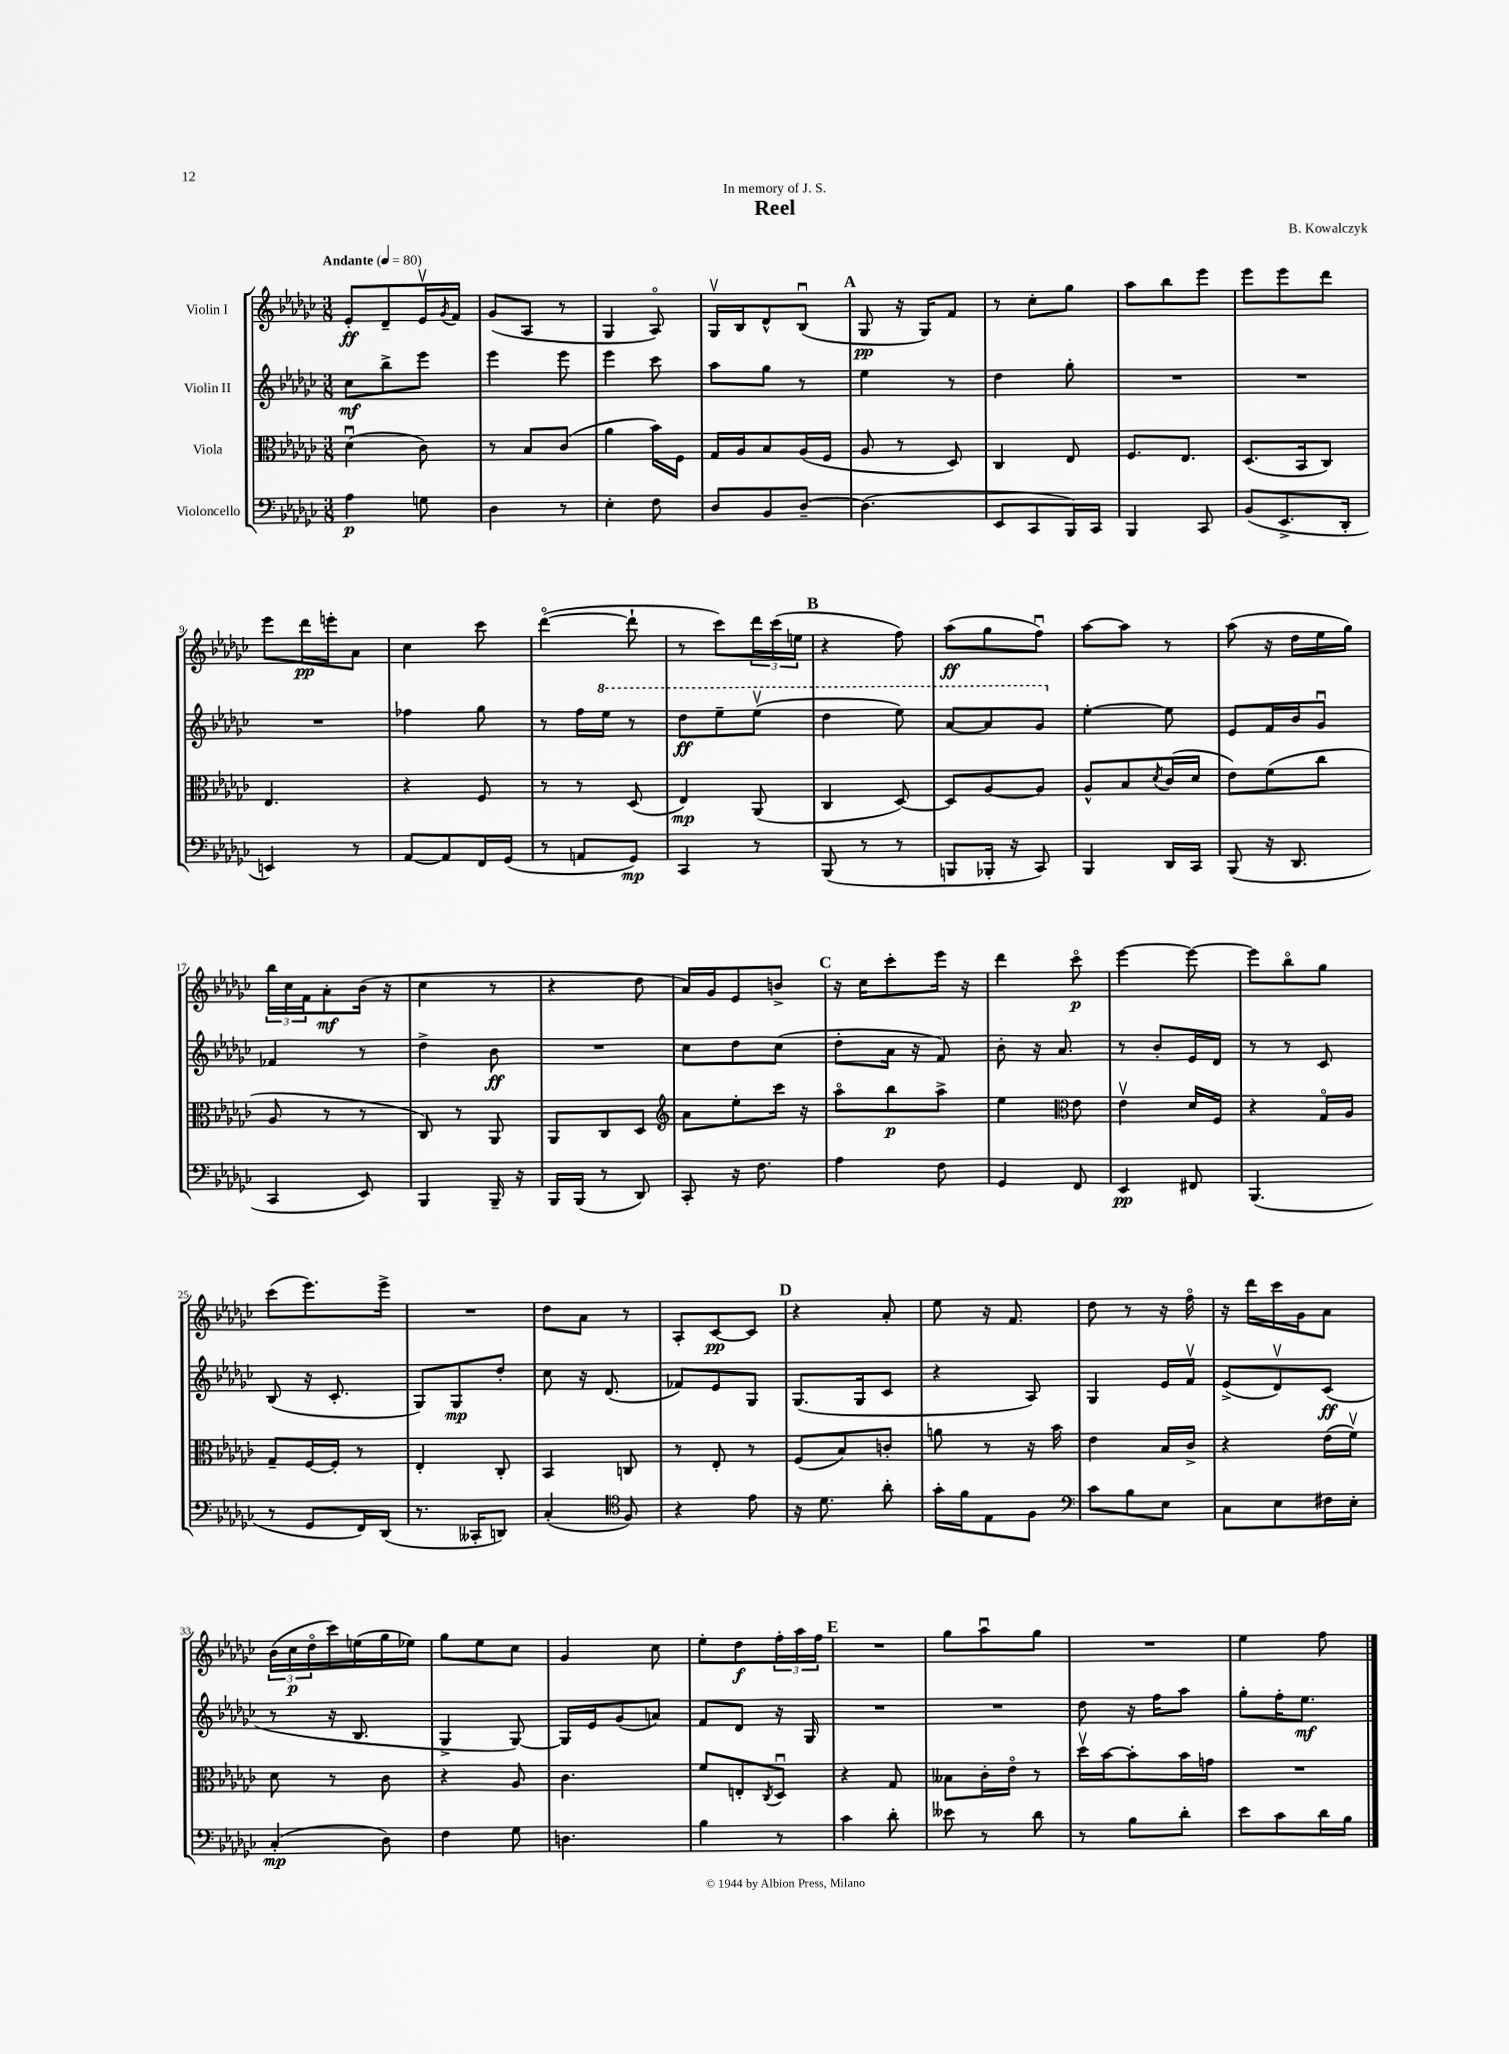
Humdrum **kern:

**kern	**dynam	**kern	**dynam	**kern	**dynam	**kern	**dynam
*part4	*part4	*part3	*part3	*part2	*part2	*part1	*part1
*staff4	*staff4	*staff3	*staff3	*staff2	*staff2	*staff1	*staff1
*I"Violoncello	*	*I"Viola	*	*I"Violin II	*	*I"Violin I	*
*clefF4	*	*clefC3	*	*clefG2	*	*clefG2	*
*k[b-e-a-d-g-c-]	*	*k[b-e-a-d-g-c-]	*	*k[b-e-a-d-g-c-]	*	*k[b-e-a-d-g-c-]	*
*M3/8	*	*M3/8	*	*M3/8	*	*M3/8	*
*MM80	*	*MM80	*	*MM80	*	*MM80	*
=1	=1	=1	=1	=1	=1	=1	=1
!	!	!	!	!	!	!LO:TX:a:B:t=Andante	!
4A-\	p	(4d-u\	.	8cc-\L	mf	8e-'/L	ff
.	.	.	.	8bb-^\	.	8d-~/	.
8Gn\	.	8c-\)	.	8eee-\J	.	16e-v/L	.
.	.	.	.	.	.	8qg-/	.
.	.	.	.	.	.	16f/JJ	.
=2	=2	=2	=2	=2	=2	=2	=2
4D-\	.	8r	.	4eee-\	.	(8g-/L	.
.	.	8B-/L	.	.	.	8A-/J	.
8r	.	(8c-/J	.	8eee-\	.	8r	.
=3	=3	=3	=3	=3	=3	=3	=3
4E-'\	.	4a-\	.	4eee-\	.	4G-/	.
8F\	.	16b-\LL)	.	8ccc-\	.	8A-/)	.
.	.	16F\JJ	.	.	.	.	.
=4	=4	=4	=4	=4	=4	=4	=4
8D-/L	.	16G-/LL	.	8aa-\L	.	16G-v/LL	.
.	.	16A-/J	.	.	.	16B-/J	.
8BB-/	.	8B-/	.	8gg-\J	.	8d-^^/	.
[8D-~/J	.	(16A-/L	.	8r	.	(8B-u/J	.
.	.	16F/JJ	.	.	.	.	.
!!LO:REH:place=s1:t=A
=5	=5	=5	=5	=5	=5	=5	=5
(4.D-\]	.	8A-/	.	4ee-\	.	8G-/	pp
.	.	8r	.	.	.	16r	.
.	.	.	.	.	.	16G-/KL)	.
.	.	8D-/)	.	8r	.	8f/J	.
=6	=6	=6	=6	=6	=6	=6	=6
8EE-/L	.	4C-/	.	4dd-\	.	8r	.
8CC-/	.	.	.	.	.	8cc-'\L	.
16BBB-/L)	.	8E-/	.	8gg-'\	.	8gg-\J	.
16CC-/JJ	.	.	.	.	.	.	.
=7	=7	=7	=7	=7	=7	=7	=7
4BBB-/	.	8.F/L	.	4.r	.	8aa-\L	.
.	.	.	.	.	.	8bb-\	.
.	.	8.E-/J	.	.	.	.	.
8CC-/	.	.	.	.	.	8eee-\J	.
=8	=8	=8	=8	=8	=8	=8	=8
(8BB-/L	.	(8.D-/L	.	4.r	.	8eee-\L	.
8.EE-^/	.	.	.	.	.	8eee-\	.
.	.	16BB-/k	.	.	.	.	.
.	.	8C-/J)	.	.	.	8ddd-\J	.
16DD-'/Jk	.	.	.	.	.	.	.
!!LO:LB:g=z
=9	=9	=9	=9	=9	=9	=9	=9
4EEn/)	.	4.E-/	.	4.r	.	8eee-\L	.
.	.	.	.	.	.	16ddd-\L	pp
.	.	.	.	.	.	16eeen'\J	.
8r	.	.	.	.	.	8a-\J	.
=10	=10	=10	=10	=10	=10	=10	=10
[8AA-/L	.	4r	.	4ff-X\	.	4cc-\	.
8AA-/]	.	.	.	.	.	.	.
16FF/L	.	8F/	.	8gg-\	.	8ccc-\	.
(16GG-/JJ	.	.	.	.	.	.	.
=11	=11	=11	=11	=11	=11	=11	=11
8r	.	8r	.	8r	.	([4ddd-\	.
8AAn/L	.	8r	.	16ff\LL	.	.	.
*	*	*	*	*8va	*	*	*
.	.	.	.	16eee-\JJ	.	.	.
8GG-/J)	mp	(8D-/	.	8r	.	8ddd-`\]	.
=12	=12	=12	=12	=12	=12	=12	=12
4CC-/	.	4E-/)	mp	8ddd-\L	ff	8r	.
.	.	.	.	8eee-~\	.	8ccc-\L)	.
8r	.	(8AA-/	.	(8eee-v\J	.	24ddd-\L	.
.	.	.	.	.	.	(24ccc-\	.
.	.	.	.	.	.	24een\JJ	.
!!LO:REH:place=s1:t=B
=13	=13	=13	=13	=13	=13	=13	=13
(8BBB-/	.	4C-/	.	4ddd-\	.	4r	.
8r	.	.	.	.	.	.	.
8r	.	[8D-/)	.	8eee-\)	.	8ff\)	.
=14	=14	=14	=14	=14	=14	=14	=14
8BBBn/L	.	8D-/L]	.	[8aa-/L	.	(8aa-\L	ff
16BBB-X'/Jk	.	[8A-/	.	8aa-/]	.	8gg-\	.
16r	.	.	.	.	.	.	.
8CC-/)	.	8A-/J]	.	8gg-/J	.	8ffu\J)	.
=15	=15	=15	=15	=15	=15	=15	=15
*	*	*	*	*X8va	*	*	*
4BBB-/	.	8A-^^/L	.	[4ee-'\	.	[8aa-\L	.
.	.	8B-/	.	.	.	8aa-\J]	.
.	.	8qd-/	.	.	.	.	.
16DD-/LL	.	(16c-/L	.	8ee-\]	.	8r	.
16CC-/JJ	.	16d-/JJ	.	.	.	.	.
=16	=16	=16	=16	=16	=16	=16	=16
(8BBB-/	.	8e-\L)	.	8e-/L	.	(8aa-\	.
16r	.	(8f\	.	16f/L	.	16r	.
8.DD-/	.	.	.	16b-/J	.	16dd-\LL	.
.	.	8cc-\J	.	8g-u/J	.	16ee-\	.
.	.	.	.	.	.	16gg-\JJ)	.
!!LO:LB:g=z
=17	=17	=17	=17	=17	=17	=17	=17
4CC-/	.	8A-/	.	4f-X/	.	24bb-\LL	.
.	.	.	.	.	.	24cc-\	.
.	.	.	.	.	.	24f\J	.
.	.	8r	.	.	.	8a-'\	mf
8EE-/)	.	8r	.	8r	.	(16b-\Jk	.
.	.	.	.	.	.	16r	.
=18	=18	=18	=18	=18	=18	=18	=18
4BBB-/	.	8C-/)	.	4dd-^\	.	4cc-\	.
.	.	8r	.	.	.	.	.
16BBB-~/	.	8AA-/	.	8b-\	ff	8r	.
16r	.	.	.	.	.	.	.
=19	=19	=19	=19	=19	=19	=19	=19
16BBB-/LL	.	8AA-/L	.	4.r	.	4r	.
(16BBB-/JJ	.	.	.	.	.	.	.
8r	.	8C-/	.	.	.	.	.
8DD-/)	.	8D-/J	.	.	.	8dd-\	.
=20	=20	=20	=20	=20	=20	=20	=20
*	*	*clefG2	*	*	*	*	*
8CC-'/	.	8a-\L	.	8cc-\L	.	16a-/LL)	.
.	.	.	.	.	.	16g-/J	.
16r	.	8ee-'\	.	8dd-\	.	8e-/	.
8.F\	.	.	.	.	.	.	.
.	.	16ccc-\Jk	.	(8cc-\J	.	8bn^/J	.
.	.	16r	.	.	.	.	.
!!LO:REH:place=s1:t=C
=21	=21	=21	=21	=21	=21	=21	=21
4A-\	.	8aa-\L	.	8dd-'\L	.	16r	.
.	.	.	.	.	.	16cc-\KL	.
.	.	8bb-\	p	16a-\Jk	.	8ccc-'\	.
.	.	.	.	16r	.	.	.
8F\	.	8aa-^\J	.	8f/)	.	16eee-\Jk	.
.	.	.	.	.	.	16r	.
=22	=22	=22	=22	=22	=22	=22	=22
4GG-/	.	4ee-\	.	8b-'\	.	4ddd-\	.
.	.	.	.	16r	.	.	.
.	.	.	.	8.a-/	.	.	.
*	*	*clefC3	*	*	*	*	*
8FF/	.	8e-\	.	.	.	8ccc-\	p
=23	=23	=23	=23	=23	=23	=23	=23
4EE-/	pp	4e-v\	.	8r	.	[4eee-\	.
.	.	.	.	8b-'/L	.	.	.
8FF#X/	.	16d-/LL	.	16e-/L	.	8eee-\_	.
.	.	16F/JJ	.	16d-/JJ	.	.	.
=24	=24	=24	=24	=24	=24	=24	=24
(4.BBB-/	.	4r	.	8r	.	8eee-\L]	.
.	.	.	.	8r	.	8bb-\	.
.	.	16G-/LL	.	8c-/	.	8gg-\J	.
.	.	16A-/JJ	.	.	.	.	.
!!LO:LB:g=z
=25	=25	=25	=25	=25	=25	=25	=25
8r	.	8G-~/L	.	(8B-/	.	(8ccc-\L	.
8GG-/L	.	[16F/L	.	16r	.	8.eee-\)	.
.	.	16F'/JJ]	.	8.c-'/	.	.	.
16FF/L)	.	8r	.	.	.	.	.
(16DD-/JJ	.	.	.	.	.	16eee-^\Jk	.
=26	=26	=26	=26	=26	=26	=26	=26
8.r	.	4E-'/	.	8G-/L)	.	4.r	.
.	.	.	.	8G-/	mp	.	.
16CC--X'/KL	.	.	.	.	.	.	.
8DDn/J)	.	8C-'/	.	8dd-'/J	.	.	.
=27	=27	=27	=27	=27	=27	=27	=27
(4C-'/	.	4BB-/	.	8cc-\	.	8dd-\L	.
.	.	.	.	16r	.	8a-\J	.
.	.	.	.	(8.d-/	.	.	.
*clefC4	*	*	*	*	*	*	*
8F/)	.	8Cn/	.	.	.	8r	.
=28	=28	=28	=28	=28	=28	=28	=28
4r	.	8r	.	8f-X/L)	.	8A-'/L	.
.	.	8E-'/	.	8e-/	.	[8c-/	pp
8e-\	.	8r	.	8G-/J	.	8c-/J]	.
!!LO:REH:place=s1:t=D
=29	=29	=29	=29	=29	=29	=29	=29
16r	.	(8F/L	.	(8.G-/L	.	4r	.
8.d-\	.	.	.	.	.	.	.
.	.	8B-/)	.	.	.	.	.
.	.	.	.	16G-/k	.	.	.
8a-'\	.	8cn'/J	.	8c-/J	.	8a-'/	.
=30	=30	=30	=30	=30	=30	=30	=30
16g-'\LL	.	8an\	.	4r	.	8ee-\	.
16f\J	.	.	.	.	.	.	.
8E-\	.	8r	.	.	.	16r	.
.	.	.	.	.	.	8.f/	.
8F\J	.	16r	.	8A-/)	.	.	.
.	.	16b-\	.	.	.	.	.
=31	=31	=31	=31	=31	=31	=31	=31
*clefF4	*	*	*	*	*	*	*
8c-\L	.	4e-\	.	4G-/	.	8dd-\	.
8B-\	.	.	.	.	.	8r	.
8E-\J	.	16B-/LL	.	16e-/LL	.	16r	.
.	.	16c-^/JJ	.	16fv/JJ	.	16ff\	.
=32	=32	=32	=32	=32	=32	=32	=32
8C-\L	.	4r	.	(8e-^/L	.	16r	.
.	.	.	.	.	.	16ddd-\LL	.
8E-\	.	.	.	8d-v/)	.	16ccc-\	.
.	.	.	.	.	.	16g-\J	.
16F#X\L	.	(16e-\LL	.	(8c-/J	ff	8a-\J	.
16E-'\JJ	.	16fv\JJ)	.	.	.	.	.
!!LO:LB:g=z
=33	=33	=33	=33	=33	=33	=33	=33
(4C-'/	mp	8d-\	.	8r	.	(24b-\LL	.
.	.	.	.	.	.	24cc-\	p
.	.	.	.	.	.	24dd-\	.
.	.	8r	.	16r	.	16ccc-\)	.
.	.	.	.	8.B-/	.	(16een\	.
8D-\)	.	8c-\	.	.	.	16gg-\	.
.	.	.	.	.	.	16ee-X\JJ)	.
=34	=34	=34	=34	=34	=34	=34	=34
4F\	.	4r	.	4G-^/	.	8gg-\L	.
.	.	.	.	.	.	8ee-\	.
8G-\	.	8A-/	.	[8G-/)	.	8cc-\J	.
=35	=35	=35	=35	=35	=35	=35	=35
4.Dn\	.	4.c-\	.	16G-/LL]	.	4g-/	.
.	.	.	.	16e-/J	.	.	.
.	.	.	.	(8g-/	.	.	.
.	.	.	.	8an/J)	.	8cc-\	.
=36	=36	=36	=36	=36	=36	=36	=36
4B-\	.	8f/L	.	8f/L	.	8ee-'\L	.
.	.	8En'/	.	8d-/J	.	8dd-\	f
.	.	8qC-/	.	.	.	.	.
8r	.	8D-u/J	.	16r	.	24ff'\L	.
.	.	.	.	.	.	24aa-\	.
.	.	.	.	16G-/	.	.	.
.	.	.	.	.	.	24ff\JJ	.
!!LO:REH:place=s1:t=E
=37	=37	=37	=37	=37	=37	=37	=37
4c-\	.	4r	.	4.r	.	4.r	.
8d-'\	.	8G-/	.	.	.	.	.
=38	=38	=38	=38	=38	=38	=38	=38
8e--X\	.	8B--X\L	.	4.r	.	8gg-\L	.
8r	.	16c-'\L	.	.	.	8aa-u\	.
.	.	16e-\JJ	.	.	.	.	.
8d-\	.	8r	.	.	.	8gg-\J	.
=39	=39	=39	=39	=39	=39	=39	=39
8r	.	16dd-v\LL	.	8dd-\	.	4.r	.
.	.	[16b-\J	.	.	.	.	.
8B-\L	.	8b-'\]	.	16r	.	.	.
.	.	.	.	16ff\KL	.	.	.
8d-'\J	.	16b-\L	.	8aa-\J	.	.	.
.	.	16gn\JJ	.	.	.	.	.
=40	=40	=40	=40	=40	=40	=40	=40
8e-\L	.	4.r	.	8gg-'\L	.	4ee-\	.
8c-\	.	.	.	16ff'\K	.	.	.
.	.	.	.	8.ee-\J	mf	.	.
16d-\L	.	.	.	.	.	8ff\	.
16B-\JJ	.	.	.	.	.	.	.
==	==	==	==	==	==	==	==
*-	*-	*-	*-	*-	*-	*-	*-
